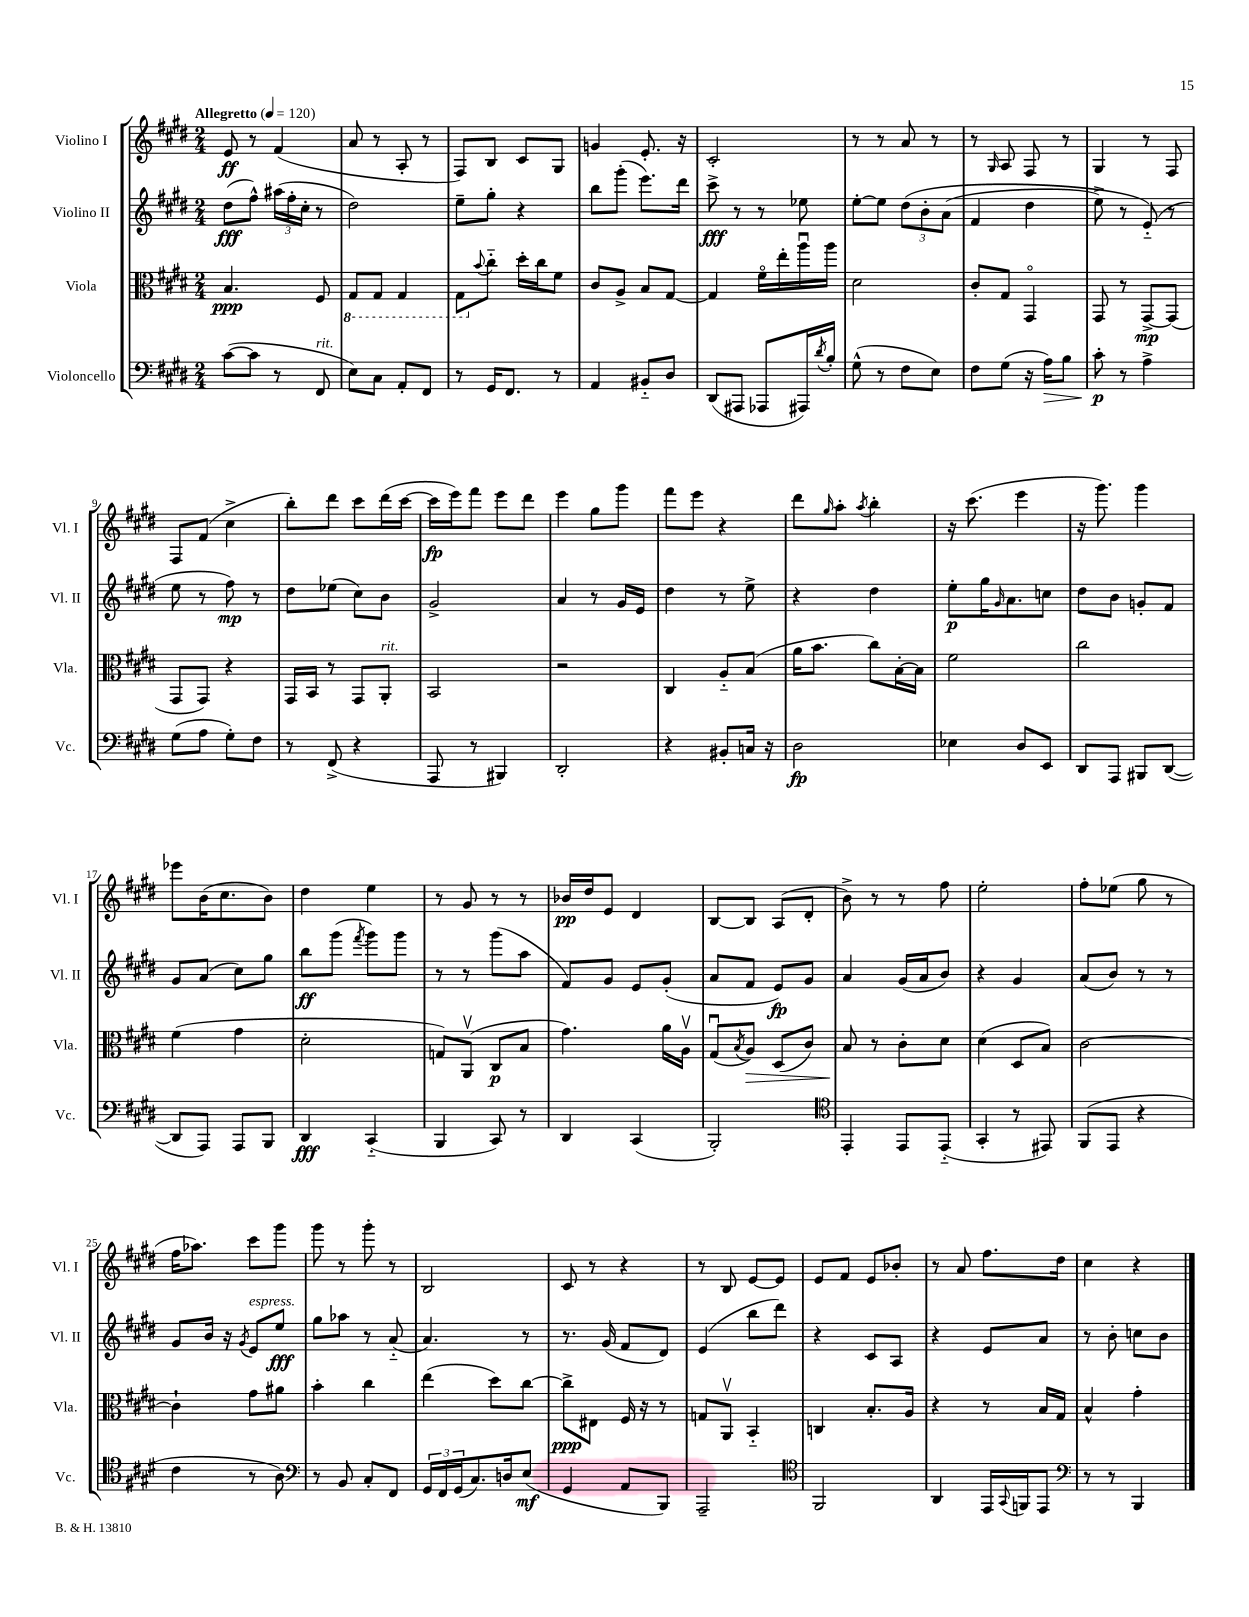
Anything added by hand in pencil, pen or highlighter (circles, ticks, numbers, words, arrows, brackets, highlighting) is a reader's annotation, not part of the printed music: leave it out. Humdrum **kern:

**kern	**dynam	**kern	**dynam	**kern	**dynam	**kern	**dynam
*part4	*part4	*part3	*part3	*part2	*part2	*part1	*part1
*staff4	*staff4	*staff3	*staff3	*staff2	*staff2	*staff1	*staff1
*I"Violoncello	*	*I"Viola	*	*I"Violino II	*	*I"Violino I	*
*I'Vc.	*	*I'Vla.	*	*I'Vl. II	*	*I'Vl. I	*
*clefF4	*	*clefC3	*	*clefG2	*	*clefG2	*
*k[f#c#g#d#]	*	*k[f#c#g#d#]	*	*k[f#c#g#d#]	*	*k[f#c#g#d#]	*
*M2/4	*	*M2/4	*	*M2/4	*	*M2/4	*
*MM120	*	*MM120	*	*MM120	*	*MM120	*
=1	=1	=1	=1	=1	=1	=1	=1
!	!	!	!	!	!	!LO:TX:a:B:t=Allegretto	!
([8c#\L	.	4.B/	ppp	(8dd#\L	fff	8e/	ff
8c#\J]	.	.	.	8ff#^^\J)	.	8r	.
8r	.	.	.	(24aa#X\LL	.	(4f#/	.
.	.	.	.	24ff#'\	.	.	.
.	.	.	.	24cc#'\JJ	.	.	.
!LO:TX:a:i:t=rit.	!	!	!	!	!	!	!
8FF#/	.	8F#/	.	8r	.	.	.
=2	=2	=2	=2	=2	=2	=2	=2
*	*	*8ba	*	*	*	*	*
8E\L)	.	8GG#/L	.	2dd#\)	.	8a/	.
8C#\J	.	8GG#/J	.	.	.	8r	.
8AA'/L	.	4GG#/	.	.	.	8A'/	.
8FF#/J	.	.	.	.	.	8r	.
=3	=3	=3	=3	=3	=3	=3	=3
8r	.	8GG#\L	.	8ee~\L	.	8F#/L)	.
*	*	*X8ba	*	*	*	*	*
.	.	8qqb/	.	.	.	.	.
16GG#/KL	.	8cc#\J	.	8gg#'\J	.	8B/J	.
8.FF#/J	.	.	.	.	.	.	.
.	.	16dd#'\LL	.	4r	.	8c#/L	.
.	.	16cc#\J	.	.	.	.	.
8r	.	8f#\J	.	.	.	8G#/J	.
=4	=4	=4	=4	=4	=4	=4	=4
4AA/	.	8c#/L	.	8bb\L	.	4gn/	.
.	.	8A^/J	.	(8ggg#'\J	.	.	.
8BB#X/L	.	8B/L	.	8.eee\L)	.	8.e'/	.
8D#/J	.	[8G#/J	.	.	.	.	.
.	.	.	.	16ddd#\Jk	.	16r	.
=5	=5	=5	=5	=5	=5	=5	=5
(8DD#/L	.	4G#/]	.	8ccc#^\	fff	2c#'/	.
8AAA#X/J	.	.	.	8r	.	.	.
8AAA-X/L	.	16f#\LL	.	8r	.	.	.
.	.	16ee'\	.	.	.	.	.
16AAA#X/L)	.	16aau\	.	8ee-X\	.	.	.
8qd#/	.	.	.	.	.	.	.
16B'/JJ	.	16aa\JJ	.	.	.	.	.
=6	=6	=6	=6	=6	=6	=6	=6
(8G#^^\	.	2d#\	.	[8ee'\L	.	8r	.
8r	.	.	.	8ee\J]	.	8r	.
8F#\L	.	.	.	(12dd#\L	.	8a/	.
.	.	.	.	12b'\	.	.	.
8E\J)	.	.	.	.	.	8r	.
.	.	.	.	(12a\J	.	.	.
=7	=7	=7	=7	=7	=7	=7	=7
8F#\L	.	8c#'/L	.	4f#/	.	8r	.
.	.	.	.	.	.	16qqG#/	.
(8G#\J	.	8G#/J	.	.	.	8A/	.
16r	.	4GG#/	.	4dd#\	.	8F#/	.
!	!LO:HP:b	!	!	!	!	!	!
16A\KL)	>	.	.	.	.	.	.
8B\J	.	.	.	.	.	8r	.
=8	=8	=8	=8	=8	=8	=8	=8
8c#'\	p	8GG#/	.	8ee^\)	.	4G#/	.
8r	]	8r	.	8r	.	.	.
4A^\	.	[8GG#^/L	mp	(8e/)	.	8r	.
.	.	(8GG#/J]	.	8r	.	8F#/	.
!!LO:LB:g=z
=9	=9	=9	=9	=9	=9	=9	=9
(8G#\L	.	8GG#/L	.	8ee\	.	8F#/L	.
8A\J	.	8GG#/J)	.	8r	.	(8f#/J	.
8G#'\L)	.	4r	.	8ff#\)	mp	4cc#^\	.
8F#\J	.	.	.	8r	.	.	.
=10	=10	=10	=10	=10	=10	=10	=10
8r	.	16GG#/LL	.	8dd#\L	.	8bb'\L)	.
.	.	16BB/JJ	.	.	.	.	.
(8FF#^/	.	8r	.	(8ee-X\J	.	8ddd#\J	.
4r	.	8GG#/L	.	8cc#\L)	.	8ccc#\L	.
!	!	!LO:TX:a:i:t=rit.	!	!	!	!	!
.	.	8AA'/J	.	8b\J	.	(16ddd#\L	.
.	.	.	.	.	.	[16ccc#\JJ	.
=11	=11	=11	=11	=11	=11	=11	=11
8AAA/	.	2BB/	.	2g#^/	.	16ccc#\LL]	fp
.	.	.	.	.	.	16eee\J)	.
8r	.	.	.	.	.	8fff#\J	.
4BBB#X/)	.	.	.	.	.	8eee\L	.
.	.	.	.	.	.	8ddd#\J	.
=12	=12	=12	=12	=12	=12	=12	=12
2DD#'/	.	2r	.	4a/	.	4eee\	.
.	.	.	.	8r	.	8gg#\L	.
.	.	.	.	16g#/LL	.	8ggg#\J	.
.	.	.	.	16e/JJ	.	.	.
=13	=13	=13	=13	=13	=13	=13	=13
4r	.	4C#/	.	4dd#\	.	8fff#\L	.
.	.	.	.	.	.	8eee\J	.
8BB#X'/L	.	8A/L	.	8r	.	4r	.
16Cn/Jk	.	(8B/J	.	8ee^\	.	.	.
16r	.	.	.	.	.	.	.
=14	=14	=14	=14	=14	=14	=14	=14
2D#\	fp	16a\KL	.	4r	.	8ddd#\L	.
.	.	8.b\J	.	.	.	.	.
.	.	.	.	.	.	16qqgg#/	.
.	.	.	.	.	.	8aa'\J	.
.	.	.	.	.	.	8qaa/	.
.	.	8cc#\L)	.	4dd#\	.	4bb'\	.
.	.	[16B'\L	.	.	.	.	.
.	.	16B\JJ]	.	.	.	.	.
=15	=15	=15	=15	=15	=15	=15	=15
4E-X\	.	2f#\	.	8ee'\L	p	16r	.
.	.	.	.	.	.	(8.ccc#\	.
.	.	.	.	16gg#\K	.	.	.
.	.	.	.	16qqg#/	.	.	.
.	.	.	.	8.a\	.	.	.
8D#/L	.	.	.	.	.	4eee\	.
8EE/J	.	.	.	8ccn\J	.	.	.
=16	=16	=16	=16	=16	=16	=16	=16
8DD#/L	.	2cc#\	.	8dd#\L	.	16r	.
.	.	.	.	.	.	8.ggg#\)	.
8AAA/J	.	.	.	8b\J	.	.	.
8BBB#X/L	.	.	.	8gn'/L	.	4ggg#\	.
([8DD#/J	.	.	.	8f#/J	.	.	.
!!LO:LB:g=z
=17	=17	=17	=17	=17	=17	=17	=17
8DD#/L]	.	(4f#\	.	8g#/L	.	8eee-X\L	.
8AAA/J)	.	.	.	(8a/J	.	(16b\K	.
.	.	.	.	.	.	8.cc#\	.
8AAA/L	.	4g#\	.	8cc#\L)	.	.	.
8BBB/J	.	.	.	8gg#\J	.	8b\J)	.
=18	=18	=18	=18	=18	=18	=18	=18
4DD#/	fff	2d#'\	.	8bb\L	ff	4dd#\	.
.	.	.	.	(8ggg#\J	.	.	.
.	.	.	.	8qfff#/	.	.	.
(4CC#/	.	.	.	8ggg#\L)	.	4ee\	.
.	.	.	.	8ggg#\J	.	.	.
=19	=19	=19	=19	=19	=19	=19	=19
4BBB/	.	8Gn/L)	.	8r	.	8r	.
.	.	(8AAv/J	.	8r	.	8g#/	.
8CC#/)	.	8C#/L	p	(8ggg#\L	.	8r	.
8r	.	8B/J	.	8aa\J	.	8r	.
=20	=20	=20	=20	=20	=20	=20	=20
4DD#/	.	4.g#\)	.	8f#/L)	.	16b-X/LL	pp
.	.	.	.	.	.	16dd#/J	.
.	.	.	.	8g#/J	.	8e/J	.
(4CC#/	.	.	.	8e/L	.	4d#/	.
.	.	16a\LL	.	(8g#'/J	.	.	.
.	.	16Av\JJ	.	.	.	.	.
=21	=21	=21	=21	=21	=21	=21	=21
2BBB'/)	.	(8G#u/L	.	8a/L	.	[8B/L	.
.	.	8qB/	.	.	.	.	.
!	!	!	!LO:HP:b	!	!	!	!
.	.	8A/J)	>	8f#/J	.	8B/J]	.
.	.	(8D#/L	.	8e/L)	fp	(8A/L	.
.	.	8c#/J)	.	8g#/J	.	8d#'/J	.
=22	=22	=22	=22	=22	=22	=22	=22
*clefC4	*	*	*	*	*	*	*
4EE'/	.	8B/	.	4a/	.	8b^\)	.
.	.	8r	]	.	.	8r	.
8EE/L	.	8c#'\L	.	(16g#/LL	.	8r	.
.	.	.	.	16a/J	.	.	.
(8EE/J	.	8d#\J	.	8b/J)	.	8ff#\	.
=23	=23	=23	=23	=23	=23	=23	=23
4GG#'/	.	(4d#\	.	4r	.	2ee'\	.
8r	.	8D#/L	.	4g#/	.	.	.
8EE#X/)	.	8B/J)	.	.	.	.	.
=24	=24	=24	=24	=24	=24	=24	=24
(8FF#/L	.	[2c#\	.	(8a/L	.	8ff#'\L	.
8EE/J	.	.	.	8b/J)	.	(8ee-X\J	.
4r	.	.	.	8r	.	8gg#\	.
.	.	.	.	8r	.	8r	.
!!LO:LB:g=z
=25	=25	=25	=25	=25	=25	=25	=25
4c#\	.	4c#`\]	.	8g#/L	.	16ff#\KL	.
.	.	.	.	.	.	8.aa-X\J)	.
.	.	.	.	16b/Jk	.	.	.
.	.	.	.	16r	.	.	.
.	.	.	.	8qg#/	.	.	.
!	!	!	!	!LO:TX:a:i:t=espress.	!	!	!
8r	.	8g#\L	.	8e/L	.	8ccc#\L	.
8A\)	.	8a#X\J	.	8ee/J	fff	8ggg#\J	.
=26	=26	=26	=26	=26	=26	=26	=26
*clefF4	*	*	*	*	*	*	*
8r	.	4b'\	.	8gg#\L	.	8ggg#\	.
8BB/	.	.	.	8aa-X\J	.	8r	.
8C#'/L	.	4cc#\	.	8r	.	8ggg#'\	.
8FF#/J	.	.	.	(8a/	.	8r	.
=27	=27	=27	=27	=27	=27	=27	=27
24GG#/LL	.	(4ee\	.	4.a/)	.	2B/	.
24FF#/	.	.	.	.	.	.	.
(24GG#/J	.	.	.	.	.	.	.
8.C#/)	.	.	.	.	.	.	.
.	.	8dd#\L)	.	.	.	.	.
16Dn/k	.	.	.	.	.	.	.
(8E/J	mf	[8cc#\J	.	8r	.	.	.
=28	=28	=28	=28	=28	=28	=28	=28
4GG#/	.	8cc#^\L]	ppp	8.r	.	8c#/	.
.	.	8E#X\J	.	.	.	8r	.
.	.	.	.	(16g#/	.	.	.
8AA/L	.	16F#/	.	8f#/L	.	4r	.
.	.	16r	.	.	.	.	.
8BBB/J)	.	8r	.	8d#/J)	.	.	.
=29	=29	=29	=29	=29	=29	=29	=29
2AAA~/	.	8Gn/L	.	(4e/	.	8r	.
.	.	8AAv/J	.	.	.	8B/	.
.	.	4BB/	.	8bb\L	.	[8e/L	.
.	.	.	.	8ddd#\J)	.	8e/J]	.
=30	=30	=30	=30	=30	=30	=30	=30
*clefC4	*	*	*	*	*	*	*
2FF#/	.	4Cn/	.	4r	.	8e/L	.
.	.	.	.	.	.	8f#/J	.
.	.	8.B'/L	.	8c#/L	.	8e/L	.
.	.	.	.	8A/J	.	8b-X'/J	.
.	.	16A/Jk	.	.	.	.	.
=31	=31	=31	=31	=31	=31	=31	=31
4AA/	.	4r	.	4r	.	8r	.
.	.	.	.	.	.	8a/	.
16EE/LL	.	8r	.	8e/L	.	8.ff#\L	.
8qqGG#/	.	.	.	.	.	.	.
16FFn/J	.	.	.	.	.	.	.
8EE/J	.	16B/LL	.	8a/J	.	.	.
.	.	16G#/JJ	.	.	.	16dd#\Jk	.
=32	=32	=32	=32	=32	=32	=32	=32
*clefF4	*	*	*	*	*	*	*
8r	.	4B^^/	.	8r	.	4cc#\	.
8r	.	.	.	8b'\	.	.	.
4BBB/	.	4g#'\	.	8ccn\L	.	4r	.
.	.	.	.	8b\J	.	.	.
==	==	==	==	==	==	==	==
*-	*-	*-	*-	*-	*-	*-	*-
